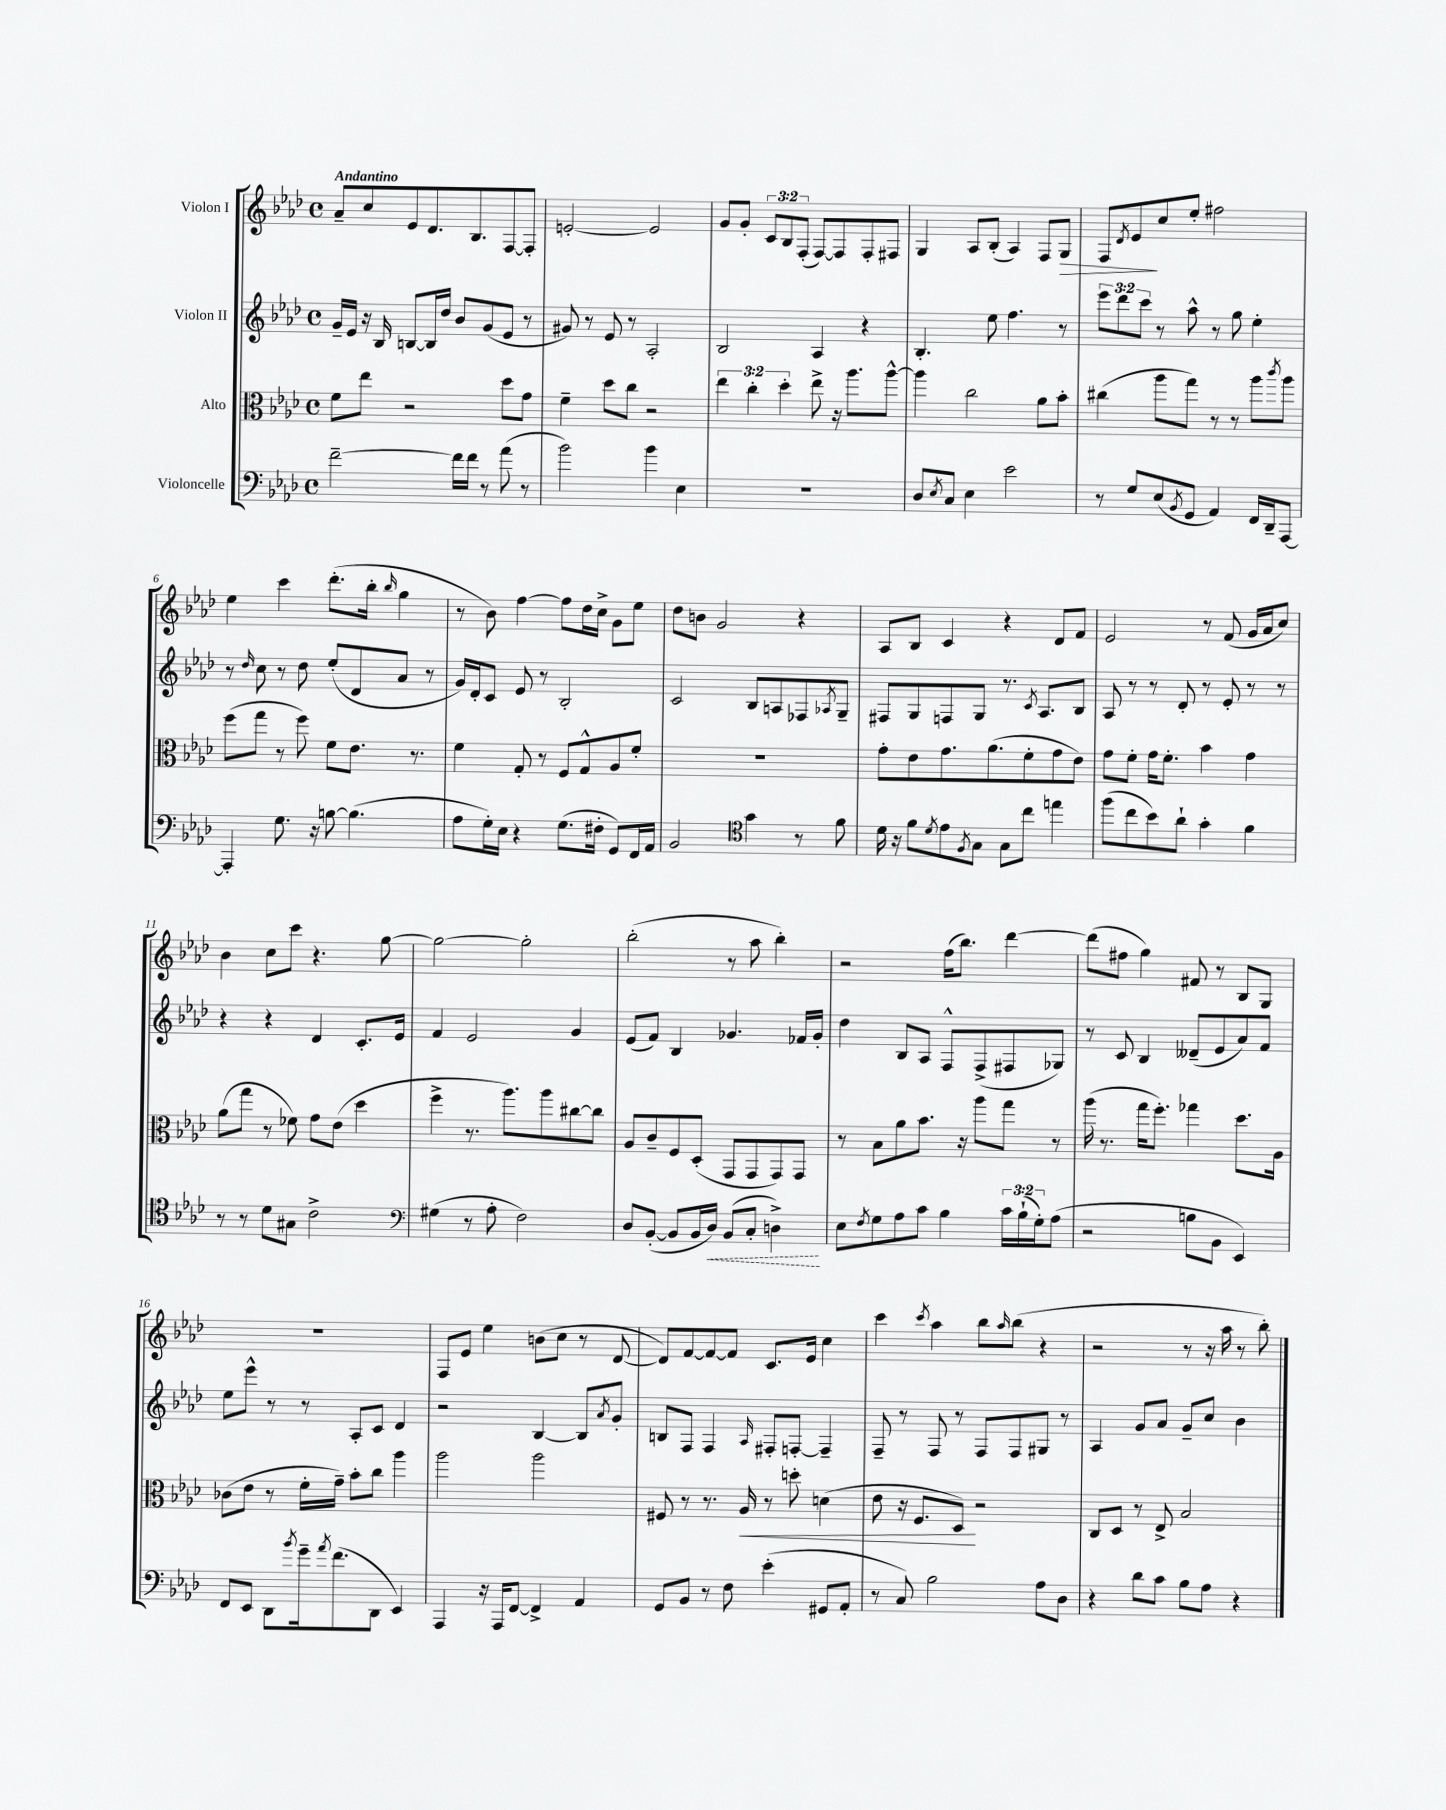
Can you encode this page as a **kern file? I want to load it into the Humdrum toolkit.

**kern	**kern	**kern	**kern
*staff4	*staff3	*staff2	*staff1
*clefF4	*clefC3	*clefG2	*clefG2
*k[b-e-a-d-]	*k[b-e-a-d-]	*k[b-e-a-d-]	*k[b-e-a-d-]
*M4/4	*M4/4	*M4/4	*M4/4
*met(c)	*met(c)	*met(c)	*met(c)
[2f~	8f	16g~	8a-~
.	.	16e-	.
.	8ee-	16r	8cc
.	.	16B-	.
.	2r	[8B	8e-
.	.	16B]	8.d-
.	.	16dd-	.
16f]	.	8b-	.
16f	.	.	8.B-
8r	.	(8g	.
(8a-	8dd-	8e-	[8F
8r	8g	8r	8F']
=	=	=	=
2b-)	4f~	8g#)	[2e'
.	.	8r	.
.	8dd-	8e-	.
.	8cc	8r	.
4b-	2r	2A-'	2e]
4E-	.	.	.
=	=	=	=
1r	6ee-	2B-	8g
.	.	.	8g'
.	6cc'	.	.
.	.	.	12c
.	6dd-'	.	12B-
.	.	.	(12F'
.	8ee-^	4A-	[8F)
.	16r	.	8F]
.	8.aa-	.	.
.	.	4r	8F'
.	[8aa-^^	.	8F#
=	=	=	=
8D-	4aa-]	4.B-'	4G
8qE-	.	.	.
8C	.	.	.
4E-	2cc	.	8A-
.	.	8ee-	(8B-'
2e-	.	4.ff	4A-)
.	8a-	.	8F
.	8b-'	8r	8G
=	=	=	=
8r	(4cc#	12eee-	8F
.	.	12ddd-	.
.	.	.	8qd-
8G	.	.	8e-
.	.	12ccc	.
(8E-	8aa-	8r	8cc
8qBB-	.	.	.
8GG	8gg)	8aa-^^	8ee-'
4AA-)	8r	8r	2ff#
.	8r	8gg	.
16FF	8aa-	4ee-'	.
16DD-~	.	.	.
.	8qccc	.	.
[8AAA-	8aa-	.	.
=	=	=	=
4AAA-']	(8ff	8r	4ee-
.	.	16qqdd-	.
.	8gg	8cc	.
8.G	8r	8r	4ccc
.	8ff)	8dd-	.
16r	.	.	.
[8B	8f	(8ee-'	(8.ddd-'
(4.B]	8.e-	8d-	.
.	.	.	16bb-'
.	.	.	16qqbb-
.	.	8a-	4gg
.	8.r	.	.
.	.	8r	.
=	=	=	=
8A-	4f	16g)	8r
.	.	16d-'	.
16G')	.	8c	8b-)
16E-	.	.	.
4r	8G'	8e-	[4ff
.	8r	8r	.
(8.G	8F	2B-'	8ff]
.	8G^^	.	16dd-
16F#'	.	.	16cc^
8GG)	8A-	.	8g
16FF	8f'	.	8ee-
16AA-	.	.	.
=	=	=	=
2BB-	1r	2c	8dd-
.	.	.	8b
.	.	.	2g
*clefC4	*	*	*
4g	.	8B-	.
.	.	8A	.
8r	.	8F-	4r
.	.	8qA-	.
8f	.	8G~	.
=	=	=	=
16d-	8g'	8F#	8A-
16r	.	.	.
8f	8e-	8G	8B-
8qd-	.	.	.
8e-	8.g	8F	4c
8qF	.	.	.
8G	.	8G	.
.	(8.a-	.	.
8G	.	8.r	4r
8cc	8f'	.	.
.	.	8qc	.
.	.	8.A-	.
4ee	8g	.	8d-
.	8e-)	8B-	8f
=	=	=	=
(8ff	8g	8A-	2e-
8cc	8f'	8r	.
8b-)	16g	8r	.
.	8.f'	.	.
8a-`	.	8d-'	.
4g'	4b-	8r	8r
.	.	8e-'	(8f
4f	4g	8r	16g
.	.	.	16a-
.	.	8r	8cc)
=	=	=	=
8r	(8a-	4r	4b-
8r	8gg	.	.
8d-	8r	4r	8cc
8G#	8f-)	.	8ccc
2c^	8g	4d-	4.r
.	(8e-	.	.
.	4dd-	8.c'	.
.	.	.	[8gg
.	.	16e-	.
=	=	=	=
*clefF4	*	*	*
(4G#	4ff^	4f	2gg_
8r	8.r	2e-	.
8A-'	.	.	.
.	8.aa-)	.	.
2F)	.	.	2gg']
.	8aa-	.	.
.	[8cc#	4g	.
.	8cc#]	.	.
=	=	=	=
8D-	8A-	(8e-	(2bb-'
([8BB-'	8c~	8f)	.
8BB-]	8F	4B-	.
16BB-	(8D-'	.	.
16D-)	.	.	.
(8BB-	8GG	4.g-	8r
8C'	8GG	.	8aa-
4D^)	8GG)	.	4bb-')
.	8GG	16f-	.
.	.	16g-'	.
=	=	=	=
8E-	8r	4dd-	2r
8qF	.	.	.
8G	8B-	.	.
8A-	8a-	8B-	.
8c	8.b-	8A-	.
4B-	.	8F^^	(16ff
.	16r	.	8.bb-)
.	8aa-	(8F^	.
24c	8gg	8F#	[4ddd-
(24B-`	.	.	.
24G')	.	.	.
(8A-	8r	8G-)	.
=	=	=	=
2r	(16aa-	8r	(8ddd-]
.	8.r	.	.
.	.	8c	8ff#
.	16gg	4B-	4gg)
.	8.ff')	.	.
8B	4gg-	(8d--~	8f#
8BB-	.	8e-	8r
4EE-)	8.dd-	8a-)	8B-
.	.	8f	8G
.	16A-	.	.
=	=	=	=
8FF	(8c-	8ee-	1r
8EE-	8e-	8eee-^^	.
8DD-	8r	8r	.
8qb-	.	.	.
16g~	16f'	8r	.
8qa-	.	.	.
(8.f	16g~)	.	.
.	8b-'	8A-'	.
8DD-	8cc	8c	.
4EE-)	4aa-	4d-	.
=	=	=	=
4AAA-	2aa-	2r	8F
.	.	.	8e-
16r	.	.	4ee-
16AAA-	.	.	.
[8FF	.	.	.
4FF^]	2aa-	[4B-	(8b
.	.	.	8cc
4AA-	.	8B-]	8r
.	.	8qa-	.
.	.	8g'	[8d-
=	=	=	=
8GG	8F#	8B	8d-])
8BB-	8r	8F	[8f
8r	8.r	4F	8f_
8F	.	.	8f]
.	16A-	.	.
.	.	16qqA-	.
(4e-'	8r	8F#'	8.c
.	8dd'	[8F'	.
.	.	.	16e-
8GG#	(4d	4F~]	4cc
8AA-'	.	.	.
=	=	=	=
8r	8e-	8F~	4ccc
8C)	16r	8r	.
.	8.F	.	.
.	.	.	8qccc
2B-	.	8F	4aa-
.	8D-)	8r	.
.	2r	8F	8bb-
.	.	.	16qqaa-
.	.	8F	(8bb-
8A-	.	8G#	4r
8D-	.	8r	.
=	=	=	=
4r	8C	4A-	2r
.	8D-	.	.
8d-	8r	8g	.
8c	8E-^	8a-	.
8B-	2B-	8g~	8r
8A-	.	8cc	16r
.	.	.	16aa-
4r	.	4b-	8r
.	.	.	8bb-')
==	==	==	==
*-	*-	*-	*-
